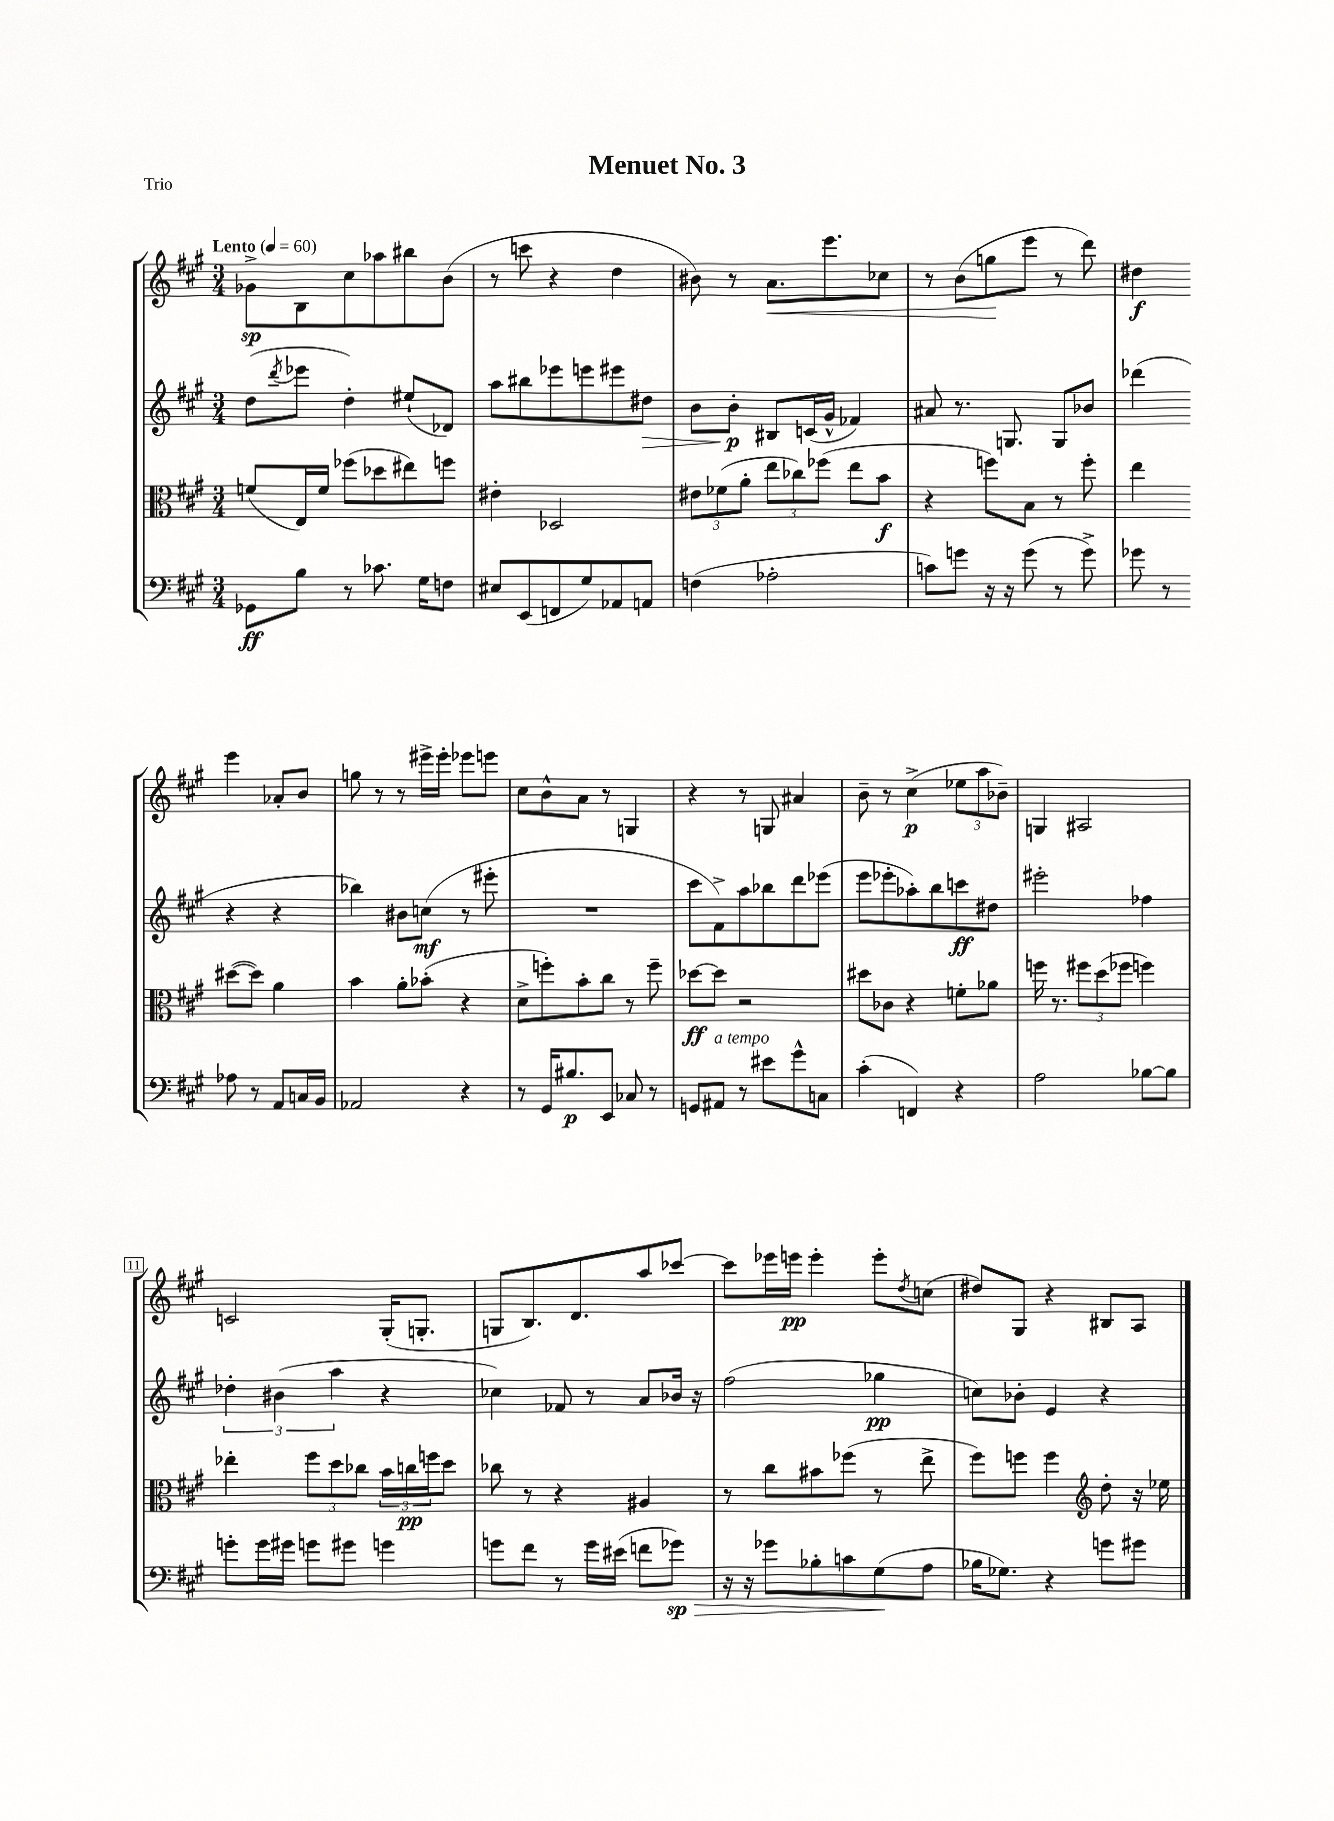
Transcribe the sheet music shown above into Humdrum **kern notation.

**kern	**dynam	**kern	**dynam	**kern	**dynam	**kern	**dynam
*part4	*part4	*part3	*part3	*part2	*part2	*part1	*part1
*staff4	*staff4	*staff3	*staff3	*staff2	*staff2	*staff1	*staff1
*clefF4	*	*clefC3	*	*clefG2	*	*clefG2	*
*k[f#c#g#]	*	*k[f#c#g#]	*	*k[f#c#g#]	*	*k[f#c#g#]	*
*M3/4	*	*M3/4	*	*M3/4	*	*M3/4	*
*MM60	*	*MM60	*	*MM60	*	*MM60	*
=1	=1	=1	=1	=1	=1	=1	=1
!	!	!	!	!	!	!LO:TX:a:B:t=Lento	!
8GG-X\L	ff	(8fn/L	.	(8dd\L	.	8g-X^\L	sp
.	.	.	.	8qddd/	.	.	.
8B\J	.	16E/L)	.	8eee-X\J	.	8B\	.
.	.	16f/JJ	.	.	.	.	.
8r	.	(8ff-X\L	.	4dd'\)	.	8cc#\	.
8.c-X\	.	8dd-X\	.	.	.	8aa-X\	.
.	.	8ee#X\)	.	(8ee#X`/L	.	8bb#X\	.
16G#\KL	.	.	.	.	.	.	.
8Fn\J	.	8ffn\J	.	8d-X/J)	.	(8b\J	.
=2	=2	=2	=2	=2	=2	=2	=2
8E#X/L	.	4e#X'\	.	8aa\L	.	8r	.
(8EE/	.	.	.	8bb#X\	.	8cccn\	.
8FFn/	.	2D-X/	.	8eee-X\	.	4r	.
8G#/)	.	.	.	8eeen\	.	.	.
8AA-X/	.	.	.	8eee#X\	.	4dd\	.
!	!	!	!	!	!LO:HP:b	!	!
8AAn/J	.	.	.	8dd#X\J	>	.	.
=3	=3	=3	=3	=3	=3	=3	=3
(4Fn\	.	12e#X\L	.	8b\L	.	8b#X\)	.
.	.	(12f-X\	.	.	.	.	.
.	.	.	.	8b'\J	p	8r	.
.	.	12a'\J	.	.	.	.	.
!	!	!	!	!	!	!	!LO:HP:b
2A-X'\	.	12ee\L	.	8B#X/L	]	8.a\L	<
.	.	12cc-X\)	.	.	.	.	.
.	.	.	.	(16cn/L	.	.	.
.	.	(12ff-X\J	.	.	.	.	.
.	.	.	.	16g#^^/JJ	.	8.eee\	.
.	.	8ee\L	.	4f-X/)	.	.	.
.	.	8b\J	f	.	.	8cc-X\J	.
=4	=4	=4	=4	=4	=4	=4	=4
8cn\L)	.	4r	.	8a#X/	.	8r	.
8gn\J	.	.	.	8.r	.	(8b\L	.
16r	.	8ffn\L)	.	.	.	8ggn\	.
16r	.	.	.	8.Gn/	.	.	.
(8g\	.	8B\J	.	.	.	8eee\J	[
8r	.	8r	.	8G/L	.	8r	.
8g^\)	.	8ff'\	.	8b-X/J	.	8ddd\)	.
=5	=5	=5	=5	=5	=5	=5	=5
8g-X\	.	4ee\	.	(4ddd-X\	.	4dd#X\	f
8r	.	.	.	.	.	.	.
8A-X\	.	([8dd#X\L	.	4r	.	4eee\	.
8r	.	8dd#\J])	.	.	.	.	.
8AA/L	.	4a\	.	4r	.	8a-X'/L	.
16Cn/L	.	.	.	.	.	8b/J	.
16BB/JJ	.	.	.	.	.	.	.
!!LO:LB:g=z
=6	=6	=6	=6	=6	=6	=6	=6
2AA-X/	.	4b\	.	4bb-X\)	.	8ggn\	.
.	.	.	.	.	.	8r	.
.	.	8a'\L	.	8b#X\L	.	8r	.
.	.	(8b-X'\J	.	(8ccn\J	mf	16eee#X^\LL	.
.	.	.	.	.	.	16eee#'\JJ	.
4r	.	4r	.	8r	.	8eee-X\L	.
.	.	.	.	8eee#X'\	.	8eeen\J	.
=7	=7	=7	=7	=7	=7	=7	=7
8r	.	8d^\L	.	2.r	.	8cc#\L	.
16GG#/KL	.	8ffn'\)	.	.	.	8b^^\	.
8.B#X/	p	.	.	.	.	.	.
.	.	8b'\	.	.	.	8a\J	.
8EE/J	.	8cc#\J	.	.	.	8r	.
8C-X/	.	8r	.	.	.	4Gn/	.
8r	.	8ff~\	.	.	.	.	.
=8	=8	=8	=8	=8	=8	=8	=8
8GGn/L	.	[8dd-X\L	ff	8ccc#\L	.	4r	.
!LO:TX:a:i:t=a tempo	!	!	!	!	!	!	!
8AA#X/J	.	8dd-\J]	.	8f#^\)	.	.	.
8r	.	2r	.	8aa\	.	8r	.
8e#X\L	.	.	.	8bb-X\	.	8Gn/	.
8g#^^\	.	.	.	8ddd\	.	4a#X/	.
8Cn\J	.	.	.	(8eee-X\J	.	.	.
=9	=9	=9	=9	=9	=9	=9	=9
(4c#'\	.	8dd#X\L	.	8eee\L	.	8b~\	.
.	.	8c-X\J	.	8eee-X'\	.	8r	.
4FFn/)	.	4r	.	8aa-X'\)	.	(4cc#^\	p
.	.	.	.	8bb\	.	.	.
4r	.	8fn'\L	.	8cccn\	ff	12ee-X\L	.
.	.	.	.	.	.	12aa\	.
.	.	8a-X\J	.	8dd#X\J	.	.	.
.	.	.	.	.	.	12b-X~\J)	.
=10	=10	=10	=10	=10	=10	=10	=10
2A\	.	16ffn\	.	2eee#X'\	.	4Gn/	.
.	.	8.r	.	.	.	.	.
.	.	12ff#X\L	.	.	.	2A#X/	.
.	.	(12dd\	.	.	.	.	.
.	.	12ff-X\J	.	.	.	.	.
[8B-X\L	.	4ffn\)	.	4ff-X\	.	.	.
8B-\J]	.	.	.	.	.	.	.
!!LO:LB:g=z
=11	=11	=11	=11	=11	=11	=11	=11
8gn'\L	.	4ee-X'\	.	6dd-X'\	.	2cn/	.
16g\L	.	.	.	.	.	.	.
.	.	.	.	(6b#X\	.	.	.
16g#X\JJ	.	.	.	.	.	.	.
8gn\L	.	12ff#\L	.	.	.	.	.
.	.	12dd\	.	6aa\	.	.	.
8g#X\J	.	.	.	.	.	.	.
.	.	12cc-X\J	.	.	.	.	.
4gn\	.	24b\LL	.	4r	.	(16G#'/KL	.
.	.	24ccn\	pp	.	.	.	.
.	.	.	.	.	.	8.Gn'/J	.
.	.	24ffn\J	.	.	.	.	.
.	.	8dd\J	.	.	.	.	.
=12	=12	=12	=12	=12	=12	=12	=12
8gn\L	.	8cc-X\	.	4cc-X\)	.	8Gn/L	.
8f#\J	.	8r	.	.	.	8.B/)	.
8r	.	4r	.	8f-X/	.	.	.
.	.	.	.	.	.	8.d/	.
16g\LL	.	.	.	8r	.	.	.
(16e#X\JJ	.	.	.	.	.	.	.
8fn\L	.	4A#X/	.	8a/L	.	8aa/	.
!	!LO:HP:b	!	!	!	!	!	!
8g-X\J)	> sp	.	.	16b-X/Jk	.	[8ccc-X/J	.
.	.	.	.	16r	.	.	.
=13	=13	=13	=13	=13	=13	=13	=13
16r	.	8r	.	(2ff#\	.	8ccc-\L]	.
16r	.	.	.	.	.	.	.
8g-X\L	.	8cc#\L	.	.	.	16eee-X\L	.
.	.	.	.	.	.	16eeen\JJ	pp
8B-X'\	.	8b#X\	.	.	.	4eee'\	.
8cn\	.	(8ff-X\J	.	.	.	.	.
(8G#\	.	8r	.	4gg-X\	pp	8eee'\L	.
.	.	.	.	.	.	8qdd/	.
8A\J	]	8ee^\	.	.	.	(8ccn\J	.
=14	=14	=14	=14	=14	=14	=14	=14
16B-X\KL	.	8ff#\L)	.	8ccn\L)	.	8dd#X/L)	.
8.G-X\J)	.	.	.	.	.	.	.
.	.	8ffn\J	.	8b-X'\J	.	8G#/J	.
4r	.	4ff\	.	4e/	.	4r	.
*	*	*clefG2	*	*	*	*	*
8gn\L	.	8dd'\	.	4r	.	8B#X/L	.
8g#X\J	.	16r	.	.	.	8A/J	.
.	.	16ee-X\	.	.	.	.	.
==	==	==	==	==	==	==	==
*-	*-	*-	*-	*-	*-	*-	*-
